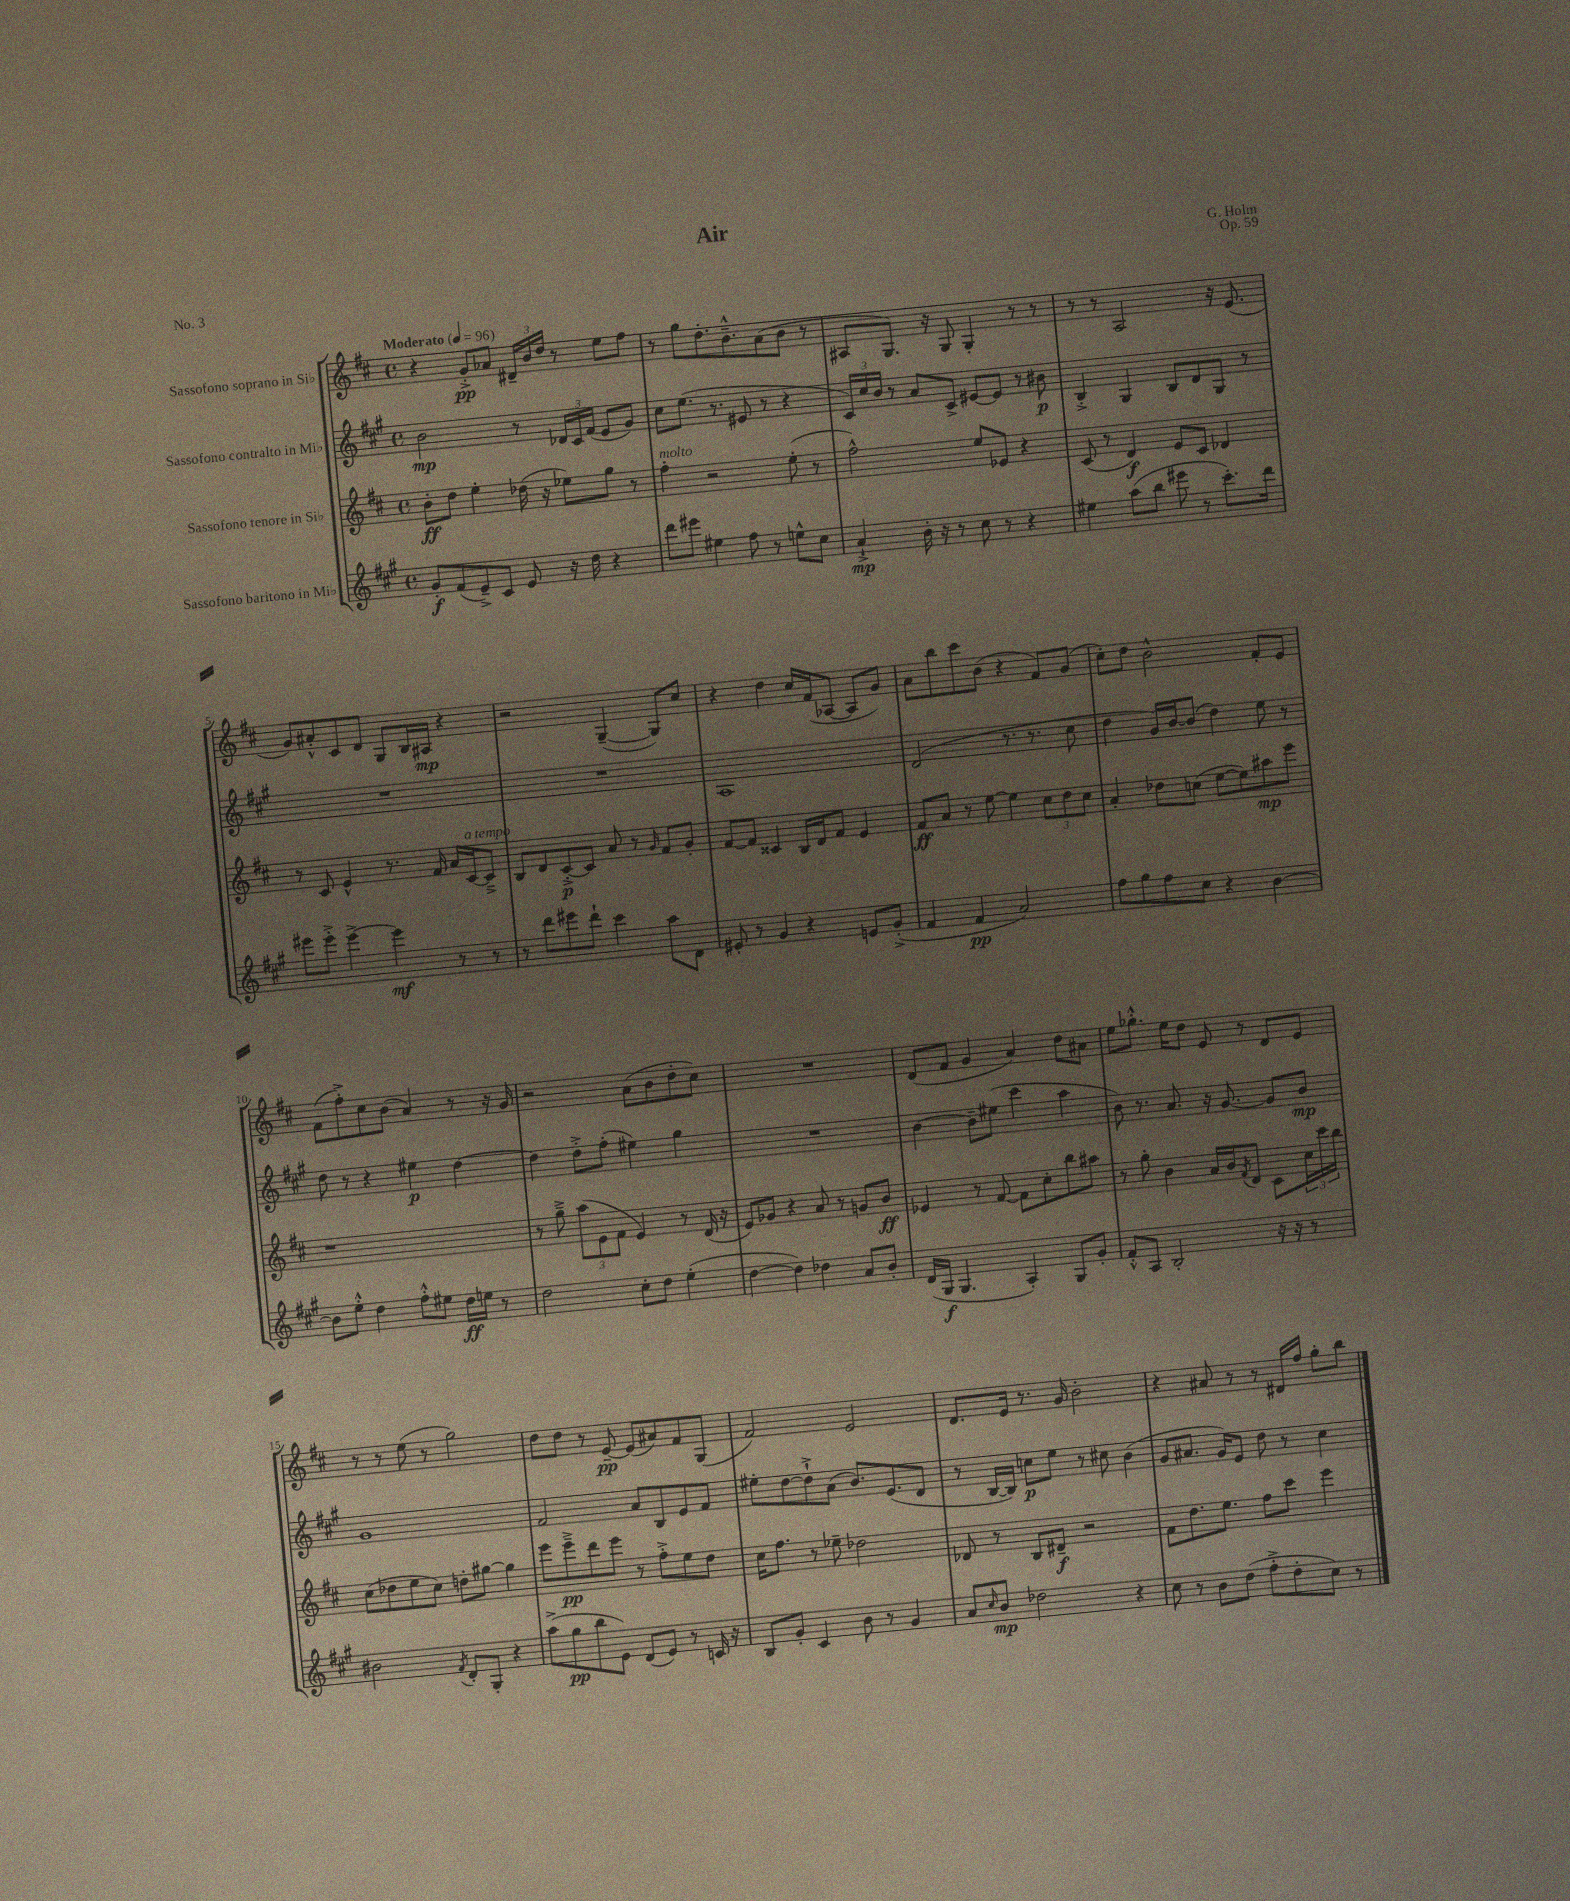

**kern	**dynam	**kern	**dynam	**kern	**dynam	**kern	**dynam
*part4	*part4	*part3	*part3	*part2	*part2	*part1	*part1
*staff4	*staff4	*staff3	*staff3	*staff2	*staff2	*staff1	*staff1
*I"Sassofono baritono in Mi♭	*	*I"Sassofono tenore in Si♭	*	*I"Sassofono contralto in Mi♭	*	*I"Sassofono soprano in Si♭	*
*clefG2	*	*clefG2	*	*clefG2	*	*clefG2	*
*k[f#c#g#]	*	*k[f#c#]	*	*k[f#c#g#]	*	*k[f#c#]	*
*M4/4	*	*M4/4	*	*M4/4	*	*M4/4	*
*met(c)	*	*met(c)	*	*met(c)	*	*met(c)	*
*MM96	*	*MM96	*	*MM96	*	*MM96	*
=1	=1	=1	=1	=1	=1	=1	=1
!	!	!	!	!	!	!LO:TX:a:B:t=Moderato	!
8g#'/L	f	8b'\L	ff	2b\	mp	4r	.
(8f#/	.	8dd\J	.	.	.	.	.
8e~^/)	.	4ee'\	.	.	.	8g'^/L	pp
8c#/J	.	.	.	.	.	8a-X/J	.
8e/	.	(16dd-X\	.	8r	.	24d#X~/LL	.
.	.	.	.	.	.	24b/	.
.	.	16r	.	.	.	.	.
.	.	.	.	.	.	24dd/JJ	.
16r	.	8ee-X\L)	.	24d-X/LL	.	8r	.
.	.	.	.	24c#/	.	.	.
16dd\	.	.	.	.	.	.	.
.	.	.	.	(24f#/JJ	.	.	.
4r	.	8gg\J	.	8e/L	.	8ee\L	.
.	.	8r	.	8g#/J)	.	8ff#\J	.
=2	=2	=2	=2	=2	=2	=2	=2
!	!	!LO:TX:a:i:t=molto	!	!	!	!	!
8ddd\L	.	4ff#'\	.	8cc#\L	.	8r	.
8eee#X\J	.	.	.	(8.ee\J	.	8gg\L	.
4ee#X\	.	2r	.	.	.	8.dd'\	.
.	.	.	.	8.r	.	.	.
.	.	.	.	.	.	8.b~^^\	.
8ff#\	.	.	.	8e#X/	.	.	.
8r	.	.	.	8r	.	(8a\	.
8een^^\L	.	(8ee'\	.	4r	.	8b\J	.
8cc#\J	.	8r	.	.	.	8r	.
=3	=3	=3	=3	=3	=3	=3	=3
4a`^/	mp	2ff#^^\)	.	24c#/LL)	.	8A#X/L	.
.	.	.	.	24cc#/	.	.	.
.	.	.	.	24b/JJ	.	.	.
.	.	.	.	8r	.	8.G/J)	.
16b'\	.	.	.	8a/L	.	.	.
16r	.	.	.	.	.	16r	.
8r	.	.	.	8c#^/J	.	8G/	.
8cc#\	.	8ee/L	.	[8e#X/L	.	4G'/	.
8r	.	8e-X/J	.	8e#/J]	.	.	.
4r	.	4r	.	8r	.	8r	.
.	.	.	.	8b#X\	p	8r	.
=4	=4	=4	=4	=4	=4	=4	=4
4ee#X\	.	(8c#/	.	4B'^/	.	8r	.
.	.	8r	.	.	.	8r	.
(8aa\L	.	4d/)	f	4G#/	.	2A/	.
8bb\J	.	.	.	.	.	.	.
8eee#X\	.	8e/L	.	8B/L	.	.	.
8r	.	8c#/J	.	8d/	.	.	.
8.ccc#'\L)	.	4d-X/	.	8G#/J	.	16r	.
.	.	.	.	.	.	(8.e/	.
.	.	.	.	8r	.	.	.
16ddd\Jk	.	.	.	.	.	.	.
!!LO:LB:g=z
=5	=5	=5	=5	=5	=5	=5	=5
8eee#X\L	.	8r	.	1r	.	8g/L)	.
8eee#'^\J	.	8c#/	.	.	.	8a#X'^^/	.
[4eee#^\	.	4e^^/	.	.	.	8c#/	.
.	.	.	.	.	.	8d/J	.
4eee#\]	mf	8.r	.	.	.	8G/L	.
.	.	.	.	.	.	16B/L	.
.	.	16f#/	.	.	.	16A#X/JJ	mp
8r	.	16a/LL	.	.	.	4r	.
!	!	!LO:TX:a:i:t=a tempo	!	!	!	!	!
.	.	[16c#/J	.	.	.	.	.
8r	.	8c#~^/J]	.	.	.	.	.
=6	=6	=6	=6	=6	=6	=6	=6
8r	.	8B/L	.	1r	.	2r	.
8ddd\L	.	8d/	.	.	.	.	.
8eee#X\	.	[8c#'^/	p	.	.	.	.
8ddd`\J	.	8c#/J]	.	.	.	.	.
4ccc#\	.	8a/	.	.	.	([4G~/	.
.	.	8r	.	.	.	.	.
.	.	16qqg/	.	.	.	.	.
8aa\L	.	8f#/L	.	.	.	8G/L])	.
8d\J	.	8g'/J	.	.	.	8cc#/J	.
=7	=7	=7	=7	=7	=7	=7	=7
8e#X'/	.	[8f#/L	.	1A	.	4r	.
8r	.	8f#/J]	.	.	.	.	.
4g#/	.	4c##X/	.	.	.	4dd\	.
4r	.	16B/LL	.	.	.	16cc#/LL	.
.	.	16d/J	.	.	.	(16f#/J	.
.	.	8f#/J	.	.	.	[8A-X/J	.
8en/L	.	4e/	.	.	.	8A-/L]	.
(8g#'^/J	.	.	.	.	.	8g/J)	.
=8	=8	=8	=8	=8	=8	=8	=8
4f#/	.	8f#/L	ff	(2d/	.	8a\L	.
.	.	8a/J	.	.	.	8bb\	.
4f#/	pp	8r	.	.	.	8ccc#\	.
.	.	[8ee\	.	.	.	(8b\J	.
2a/)	.	4ee\]	.	8.r	.	4r	.
.	.	.	.	8.r	.	.	.
.	.	12cc#\L	.	.	.	8f#/L)	.
.	.	12dd\	.	.	.	.	.
.	.	.	.	8cc#\	.	(8g/J	.
.	.	12cc#\J	.	.	.	.	.
=9	=9	=9	=9	=9	=9	=9	=9
8ff#\L	.	4a'/	.	4dd\	.	8cc#'\L)	.
8gg#\	.	.	.	.	.	8dd\J	.
8ff#\	.	8dd-X\L	.	16g#/LL)	.	2b^^\	.
.	.	.	.	[16b/J	.	.	.
8cc#\J	.	(8ccn\J	.	(8b/J]	.	.	.
4r	.	[8ee\L	.	4dd\)	.	.	.
.	.	8ee\])	.	.	.	.	.
[4b\	.	8aa#X\	mp	8ee\	.	8f#'/L	.
.	.	8eee\J	.	8r	.	8e/J	.
!!LO:LB:g=z
=10	=10	=10	=10	=10	=10	=10	=10
8b\L]	.	1r	.	8dd\	.	(8f#\L	.
8ee'^^\J	.	.	.	8r	.	8ff#'^\)	.
4dd\	.	.	.	4r	.	8cc#\	.
.	.	.	.	.	.	(8b\J	.
8ff#'^^\L	.	.	.	4ee#X\	p	4a/)	.
8ee#X\J	.	.	.	.	.	.	.
16dd\LL	ff	.	.	[4dd\	.	8r	.
16een\JJ	.	.	.	.	.	.	.
8r	.	.	.	.	.	16r	.
.	.	.	.	.	.	16g/	.
=11	=11	=11	=11	=11	=11	=11	=11
2dd\	.	8r	.	4dd\]	.	2r	.
.	.	8gg~^\	.	.	.	.	.
.	.	(12aa\L	.	8dd'^\L	.	.	.
.	.	12e\	.	.	.	.	.
.	.	.	.	(8ff#'\J	.	.	.
.	.	12f#\J	.	.	.	.	.
8cc#'\L	.	4e/)	.	4ee#X\)	.	(8a\L	.
8dd\J	.	.	.	.	.	8b\	.
(4ee'\	.	8r	.	4gg#\	.	8dd'\	.
.	.	(16d/	.	.	.	8cc#\J)	.
.	.	16r	.	.	.	.	.
=12	=12	=12	=12	=12	=12	=12	=12
[4dd\	.	8e/L)	.	1r	.	1r	.
.	.	8g-X/J	.	.	.	.	.
4dd\])	.	4r	.	.	.	.	.
4dd-X\	.	8a/	.	.	.	.	.
.	.	8r	.	.	.	.	.
8a/L	.	8gn/L	.	.	.	.	.
8b'/J	.	8b/J	ff	.	.	.	.
=13	=13	=13	=13	=13	=13	=13	=13
(16d/LL	.	4e-X/	.	[4b\	.	(8d/L	.
16G#/JJ	f	.	.	.	.	.	.
4.G#/	.	.	.	.	.	8f#/J	.
.	.	8r	.	8b~\L]	.	4g/	.
.	.	[8f#/	.	(8ee#X\J	.	.	.
4A'/)	.	8f#\L]	.	4ccc#\	.	4a/)	.
.	.	8cc#'\	.	.	.	.	.
8G#/L	.	8bb\	.	4aa\	.	8dd\L	.
8g#'/J	.	8aa#X\J	.	.	.	8a#X\J	.
=14	=14	=14	=14	=14	=14	=14	=14
8f#'^^/L	.	8r	.	8b\)	.	8ee\L	.
8A/J	.	8gg'\	.	8.r	.	8.gg-X'^^\J	.
2B'/	.	4b\	.	.	.	.	.
.	.	.	.	8.a/	.	16ee\KL	.
.	.	.	.	.	.	8dd\J	.
.	.	16a/LL	.	16r	.	8e/	.
.	.	16b/J	.	[8.g#/	.	.	.
.	.	8qf#/	.	.	.	.	.
.	.	8d/J	.	.	.	8r	.
16r	.	8c#\L	.	8g#/L]	.	8d/L	.
16r	.	.	.	.	.	.	.
8r	.	24cc#\L	.	8b/J	mp	8e/J	.
.	.	24ccc#\	.	.	.	.	.
.	.	24bb\JJ	.	.	.	.	.
!!LO:LB:g=z
=15	=15	=15	=15	=15	=15	=15	=15
2b#X\	.	(8cc#\L	.	1g#	.	8r	.
.	.	8dd-X\	.	.	.	8r	.
.	.	8ee\	.	.	.	(8ee\	.
.	.	8cc#\J)	.	.	.	8r	.
8qf#/	.	.	.	.	.	.	.
8d'/L	.	8ddn'\L	.	.	.	2gg\)	.
8G#'/J	.	[8gg#X\J	.	.	.	.	.
4r	.	4gg#\]	.	.	.	.	.
=16	=16	=16	=16	=16	=16	=16	=16
(8aa^\L	.	8eee\L	.	2f#/	.	8dd\L	.
8gg#\	pp	8eee~^\	pp	.	.	8dd\J	.
8bb\	.	8ddd\	.	.	.	8r	.
8e\J)	.	8eee\J	.	.	.	[8e~/	pp
(8d/L	.	8r	.	8a/L	.	(8e/L]	.
8e/J)	.	8ff#'^\L	.	8B/	.	8a#X/)	.
8r	.	8ee\	.	8e/	.	8f#/	.
16cn/	.	8dd\J	.	8f#/J	.	(8G/J	.
16r	.	.	.	.	.	.	.
=17	=17	=17	=17	=17	=17	=17	=17
8B/L	.	16cc#\KL	.	8ee#X'\L	.	2f#/)	.
.	.	8.ff#\J	.	.	.	.	.
8g#'/J	.	.	.	[8dd\	.	.	.
4c#/	.	8r	.	8dd`^\]	.	.	.
.	.	8ee-X~\	.	(8a\J	.	.	.
8b\	.	2dd-X\	.	8.b/L)	.	2e/	.
8r	.	.	.	.	.	.	.
.	.	.	.	(8.e/	.	.	.
4g#/	.	.	.	.	.	.	.
.	.	.	.	8d/J	.	.	.
=18	=18	=18	=18	=18	=18	=18	=18
8a/L	.	8d-X/	.	8r	.	8.d/L	.
16qqcc#/	.	.	.	.	.	.	.
8b/J	mp	8r	.	[16B/LL	.	.	.
.	.	.	.	16B/JJ])	.	16e/Jk	.
2dd-X\	.	8B/L	.	8ccn\L	p	8.r	.
.	.	8d#X~/J	f	8ee\J	.	.	.
.	.	.	.	.	.	16g/	.
.	.	2r	.	8r	.	2b'\	.
.	.	.	.	8cc#X\	.	.	.
4r	.	.	.	(4b\	.	.	.
=19	=19	=19	=19	=19	=19	=19	=19
8cc#\	.	8f#\L	.	8g#/L	.	4r	.
8r	.	8.dd\	.	8.a#X/J	.	.	.
8b\L	.	.	.	.	.	8a#X/	.
.	.	8.ee\J	.	16g#/KL)	.	.	.
(8dd\J	.	.	.	8e/J	.	8r	.
8ff#'^\L	.	8ff#\L	.	8dd\	.	8r	.
8dd'\	.	8ccc#\J	.	8r	.	16d#X/LL	.
.	.	.	.	.	.	16ff#/JJ	.
8cc#\J)	.	4eee\	.	4cc#\	.	8gg'\L	.
8r	.	.	.	.	.	8bb\J	.
==	==	==	==	==	==	==	==
*-	*-	*-	*-	*-	*-	*-	*-
